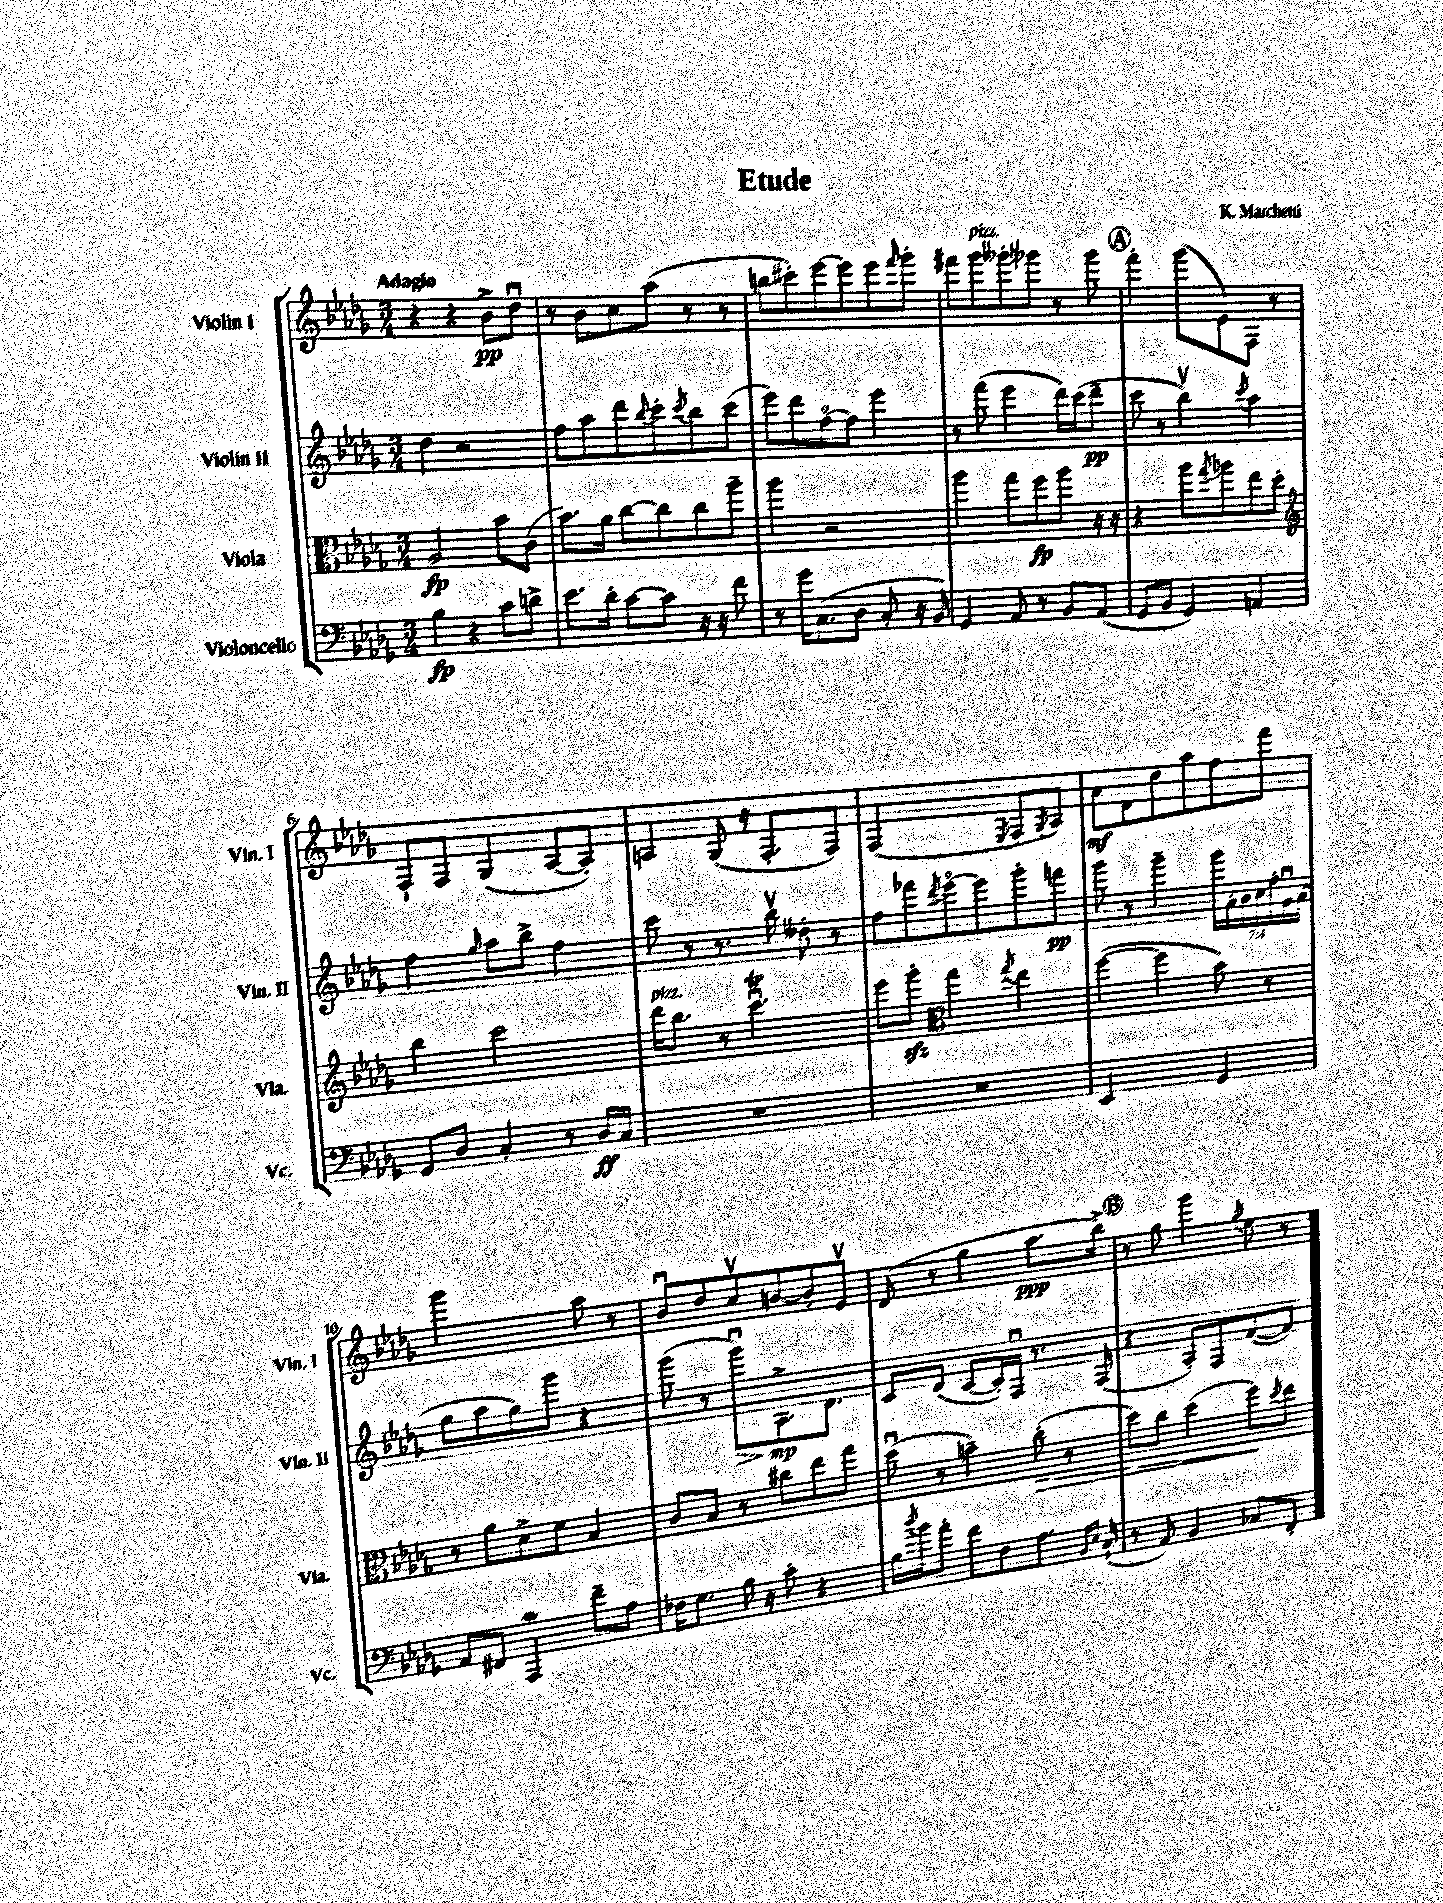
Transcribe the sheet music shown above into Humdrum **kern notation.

**kern	**kern	**kern	**kern
*staff4	*staff3	*staff2	*staff1
*clefF4	*clefC3	*clefG2	*clefG2
*k[b-e-a-d-g-]	*k[b-e-a-d-g-]	*k[b-e-a-d-g-]	*k[b-e-a-d-g-]
*M3/4	*M3/4	*M3/4	*M3/4
4B-	2A-	4dd-	4r
4r	.	2r	4r
8c	8b-	.	8b-^
8d^	(8c	.	8dd-u
=	=	=	=
8.e-	8.b-)	8ff	8r
.	.	8aa-	8b-
16d-'	16a-	.	.
[8c	[8cc	8ddd-	8cc
.	.	8qqbb-	.
8c]	8cc]	8ccc'	(8aa-
.	.	8qccc	.
16r	8cc	8bb-	8r
16r	.	.	.
8f	8aa-~	(8ccc	8r
=	=	=	=
8r	4aa-	8eee-)	8bb
16g-	.	8ddd-	8ccc#')
(8.C	.	.	.
.	2r	[8ffo	[8eee-
8D-	.	8ff]	8eee-]
8C'	.	4eee-	8eee-
.	.	.	16qqfff
16r	.	.	8ggg-'
16BB-)	.	.	.
=	=	=	=
4GG-	4aa-	8r	8fff#
.	.	(8fff	8ggg-
8AA-	8gg-	4eee-	8ggg--'
8r	8ff	.	8ggg-
8BB-	8aa-	16ddd-)	8r
.	.	(16ccc	.
(8AA-	16r	8ddd-~	8ggg-
.	16r	.	.
=	=	=	=
8GG-	4r	8ccc	4fff'
8BB-	.	8r	.
4GG-)	8aa-	4bb-v)	(8ggg-
.	8qgg-	.	.
.	8aa	.	8e-)
.	.	8qccc	.
4AA	8ee-	4aa-	8F
.	8dd-'	.	8r
=	=	=	=
*	*clefG2	*	*
8GG-	4bb-	4ff	8F`
8D-	.	.	8F
.	.	16qqgg-	.
4C'	2ccc	8aa-	(4G-
.	.	8bb-^	.
8r	.	4ff	[8A-
16D-	.	.	8A-'])
16C	.	.	.
=	=	=	=
2.r	16ddd-	8ccc	4A
.	8.bb-	.	.
.	.	8r	.
.	8r	8.r	(8G-
.	4.cccu	.	16r
.	.	16bb-v	8.F'
.	.	8dd--'	.
.	.	8r	8F)
=	=	=	=
2.r	8eee-	8ff	(2F
.	8ggg-'	8fff-	.
*	*clefC3	*	*
.	.	8qddd-	.
.	4gg-	[8eee-o	.
.	.	8eee-]	.
.	8qgg-	.	8qE-
.	4ee-	8ggg-'	8F
.	.	.	8qG-
.	.	8fff	8A-)
=	=	=	=
2EE-	([4ff	8ggg-	8a-
.	.	8r	8d-
.	4ff]	4ggg-~	8dd-
.	.	.	8aa-
4GG-	8b-)	28ggg-	8ff
.	.	28a-'	.
.	.	28b-	.
.	.	28cc	.
.	8r	.	8fff
.	.	28ff'	.
.	.	28g-u	.
.	.	(28a-	.
=	=	=	=
8AA-	8r	8gg-	2ggg-
8FF#	8a-	8aa-	.
4AAA-	8d-^	8gg-)	.
.	8f	8ggg-	.
8f~	4B-	4r	8aa-
8A-	.	.	8r
=	=	=	=
16F-	8c	(8ggg-	8b-u
8.G-	.	.	.
.	8B-	8r	8dd-
16B-	8r	8ggg-u)	8ccv
16r	.	.	.
8c'	8cc#	8.A-^	[8b
4r	8ee-	.	8b']
.	.	8.d-	.
.	8gg-	.	8e-v
=	=	=	=
16B-	(8dd-u	8c	(8d-
8qdd-	.	.	.
16b-	.	.	.
8a-'	8r	(8d-	8r
8f	4b~)	[8c	4gg-
8F	.	16c'])	.
.	.	16Fu	.
8.A-	(8cc'	8.r	8.aa-
.	8r	.	.
16qqBB-	.	.	.
16qqE-	.	.	.
(16C`	.	(16F	16bb-^)
=	=	=	=
8r	8dd-)	4r	8r
8AA-)	8cc	.	8gg-
4BB-	(4dd-	8A-')	4ggg-
.	.	8F	.
.	.	.	8qgg-
8C-	8ff)	([8f	8ee-
.	8qdd-	.	.
8FF'	8ee-	8f])	8r
==	==	==	==
*-	*-	*-	*-
